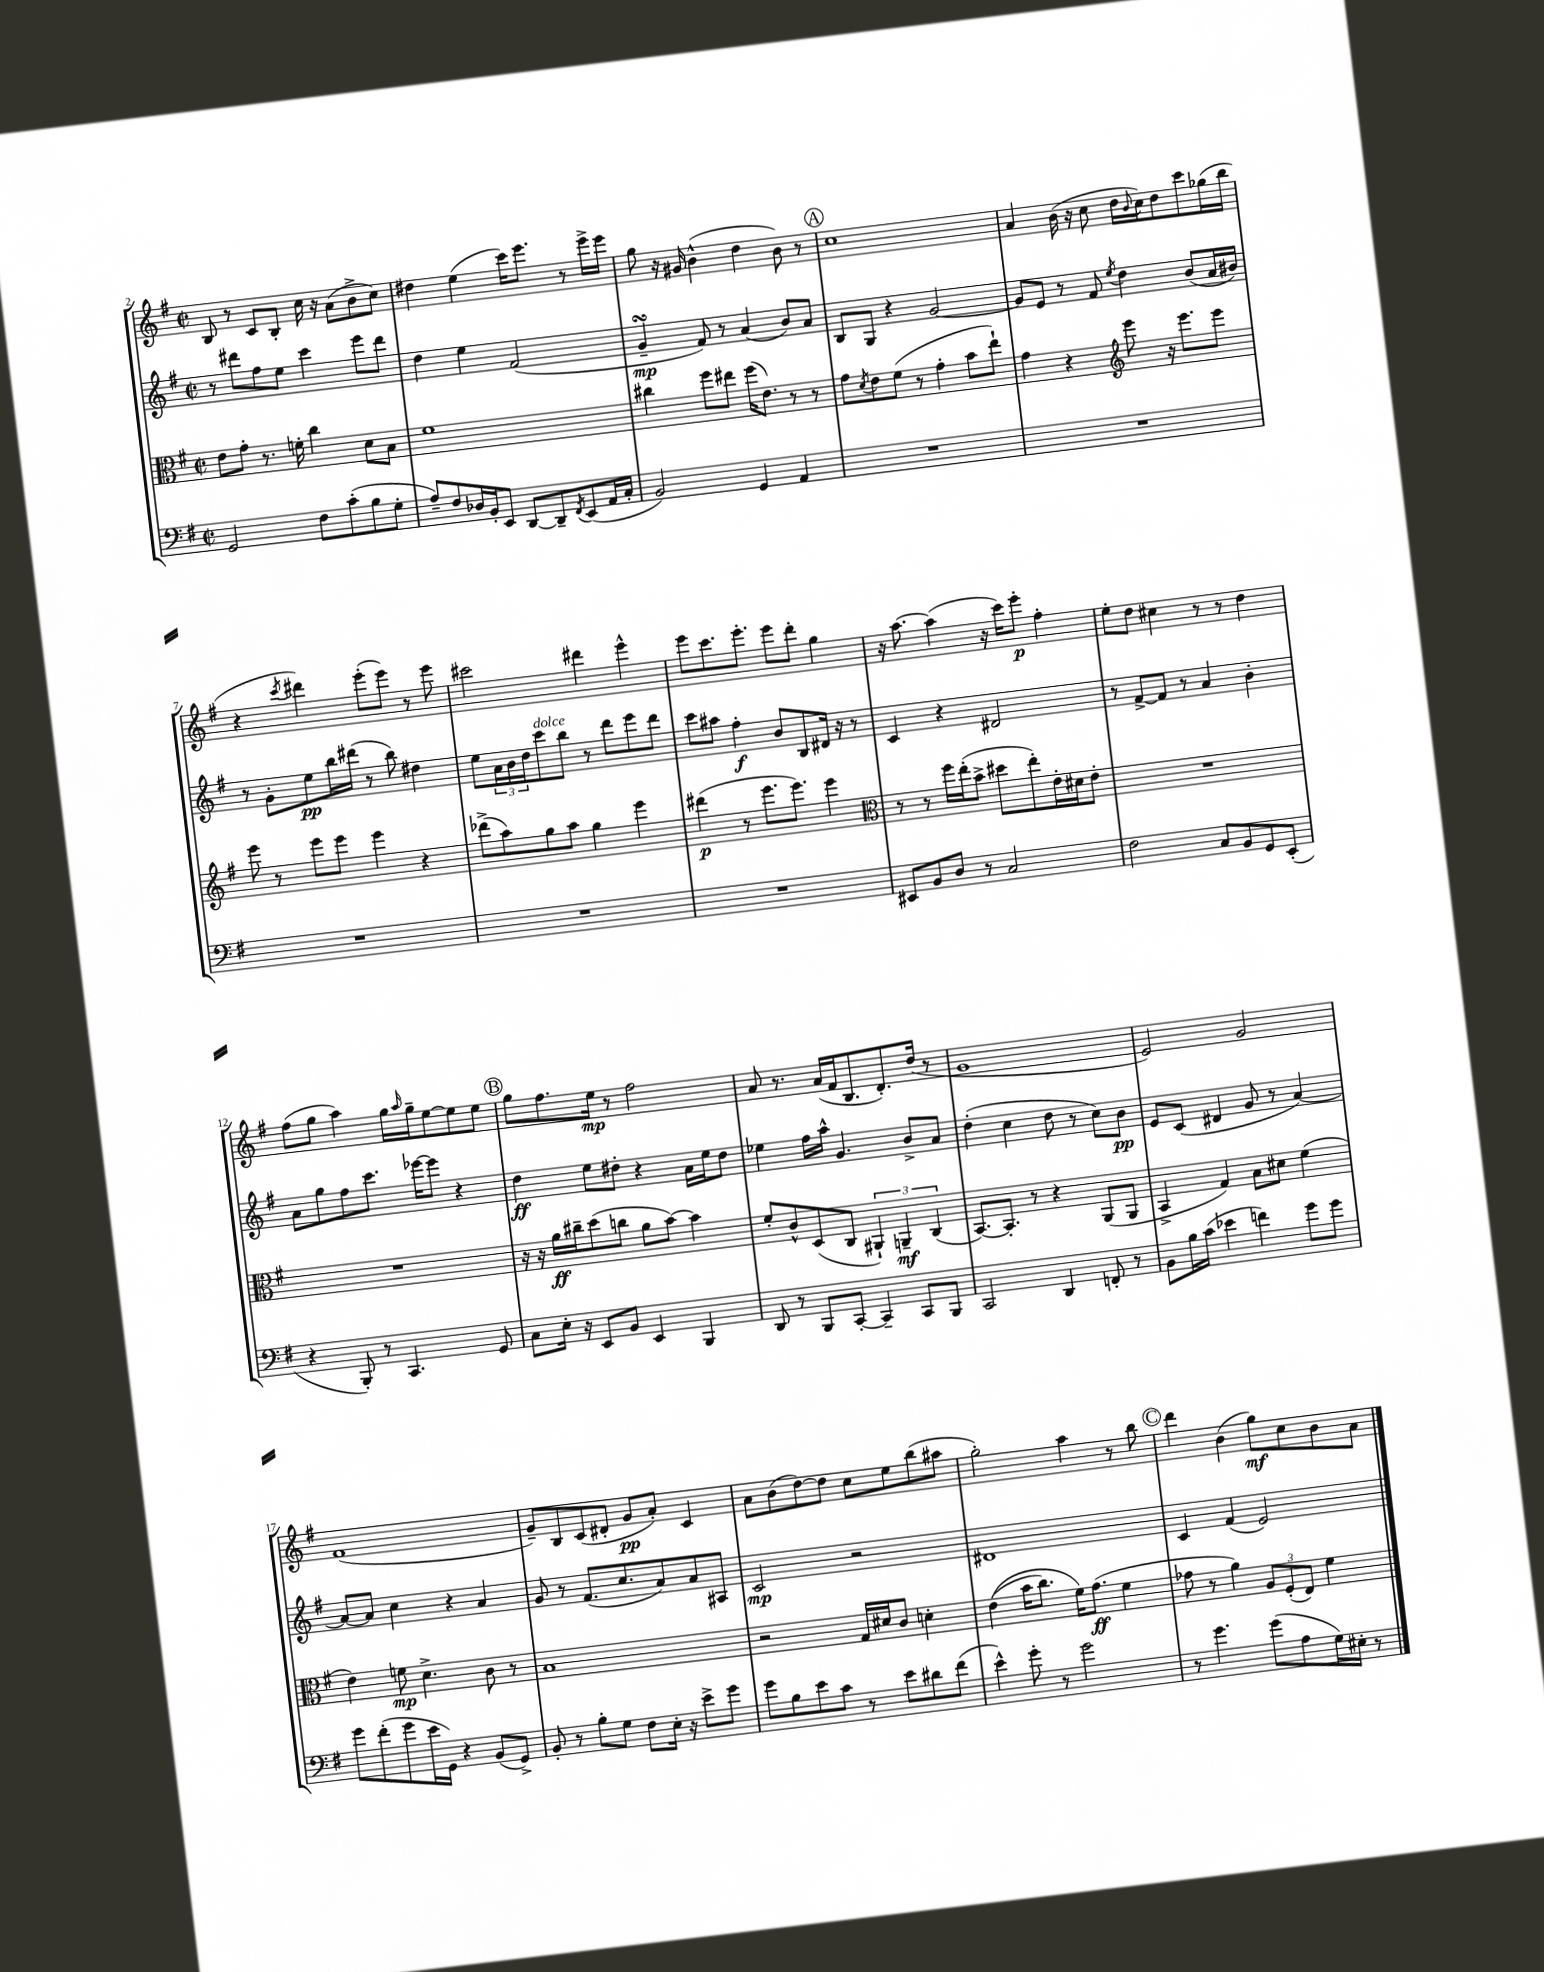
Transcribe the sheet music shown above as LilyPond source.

<<
\new StaffGroup <<
\new Staff = "s0" {
    \clef treble \key g \major \defaultTimeSignature \time 2/2
    b8 r8 c'8 b8-. c''16 r16 a'8( b'8-> c''8) |
    dis''4 e''4( c'''16) e'''8. r8 e'''16-> e'''16 |
    g''8 r16 gis'16 b'4-^( d''4 b'8) r8 |
    \mark \markup { \circle "A" } c''1 |
    a'4 b'16( r16 c''8 d''16 \appoggiatura { b'8 } c''16) d''8 c'''8 ges''16( b''16 |
    r4 \acciaccatura { c'''8 } dis'''4) e'''8-.( e'''8) r8 e'''8 |
    cis'''2 dis'''4 e'''4-^ |
    e'''8 c'''8. e'''8.-. e'''8 d'''8-. g''4 |
    r16 a''8.~ a''4( r16 c'''16) e'''8-.\p fis''4-. |
    e''8-. d''8 cis''4 r8 r8 d''4 |
    fis''8( g''8 a''4) g''16 \grace { a''16 } g''16-- e''8~ e''8 e''8 |
    \mark \markup { \circle "B" } g''8 fis''8. e''16\mp r8 fis''2 |
    a'8 r8. a'16( fis'16 b8. d'8.-.) d''16( r8 |
    g'1 |
    e'2) g'2 |
    fis'1( |
    g'8--) b8 c'8( dis'8-. g'8\pp a'8-.) c'4 |
    a'8 b'8( d''8~) d''8 c''8 e''8 b''8( ais''8 |
    g''2-.) a''4 r8 b''8 |
    \mark \markup { \circle "C" } d'''4 b'4( g''8\mf) c''8 b'8 a'8 \bar "|." |
}
\new Staff = "s1" {
    \clef treble \key g \major \defaultTimeSignature \time 2/2
    r8 dis'''8 fis''8 e''8 c'''4 e'''8 dis'''8 |
    d''4 e''4 fis'2( |
    g'4--\turn\mp fis'8) r8 a'4( b'8) a'8 |
    \mark \markup { \circle "A" } b8 g8 r4 g'2~ |
    g'8 e'8 r8 fis'8 \acciaccatura { e''8 } d''4 b'8( a'16 bis'16) |
    r8 g'8-. e''8\pp b''16 dis'''16( r8 b''8) dis''4 |
    e''8 \tuplet 3/2 { a'16 b'16 d''16 } c'''8^\markup { \italic "dolce" } b''8 r8 d'''8 e'''8 d'''8 |
    c'''8 ais''8 fis''4-.\f b'8 b8 dis'16 r16 r8 |
    c'4 r4 dis'2 |
    r8 fis'8~-> fis'8 r8 a'4 b'4-. |
    a'8 g''8 fis''8 c'''8. ees'''16~ ees'''8 r4 |
    \mark \markup { \circle "B" } d''4\ff e''8 dis''8-. r4 a'16 e''16 dis''8 |
    ees''4 fis''16 a''16-^ g'4. b'8-> a'8 |
    d''4-.( c''4 d''8 r8 c''8) b'8\pp |
    e'8 c'8( dis'4 g'8 r8 a'4~) |
    a'8~ a'8 c''4 r4 a'4 |
    g'8 r8 fis'8.( c''8. a'8) a'8 ais8 |
    c'2\mp r2 |
    dis'1 |
    \mark \markup { \circle "C" } c'4 fis'4( e'2) \bar "|." |
}
\new Staff = "s2" {
    \clef alto \key g \major \defaultTimeSignature \time 2/2
    e'8 g'8-. r8. f'16-. c''4 d'8 b8 |
    fis'1 |
    cis''4 fis''8 eis''8 fis''16( e'8.) r8 r8 |
    \mark \markup { \circle "A" } g'8 \acciaccatura { d'8 } e'8 fis'8( r8 g'4-. b'8 e''8-!) |
    g'4 r4 \clef treble e'''8 r16 e'''8. e'''8 |
    e'''8 r8 e'''8 e'''8 e'''4 r4 |
    des'''8->( a''8) g''8 a''8 g''4 e'''4 |
    dis'''4\p( r8 e'''8. e'''8.) e'''4 |
    \clef alto r8 r8 fis''16 e''16-.( b'8-> dis''8 e''8-.) e'16-. dis'16 e'8-. |
    R1 |
    R1 |
    \mark \markup { \circle "B" } r16 r16 a'16\ff cis''16-- d''8( c''8 a'8 b'8~) b'4 |
    fis'8-. c'8-^ d8( c8 \tuplet 3/2 { ais,4-!) a,4--\mf c4( } |
    b,8.~) b,8.-. r8 r4 a,8( a,8 |
    b,4-> g4) b8 dis'8 fis'4( |
    e'4) f'8\mp d'4.-> c'8 r8 |
    b1 |
    r2 g16 dis'16 c'8 d'4-. |
    e'4(\( b'16 c''8.) fis'16\) g'8.\ff( fis'4 |
    \mark \markup { \circle "C" } ges'8 r8 a'4) \tuplet 3/2 { a8 fis8-.( e8) } fis'4 \bar "|." |
}
\new Staff = "s3" {
    \clef bass \key g \major \defaultTimeSignature \time 2/2
    g,2 fis8 c'8-.( b8 g8-. |
    a8--) fis8 des16 b,16-. e,8 d,8~ d,8-- \acciaccatura { fis,8 } e,8( a,16 c16-. |
    b,2) g,4 a,4 |
    \mark \markup { \circle "A" } R1 |
    R1 |
    R1 |
    R1 |
    R1 |
    eis,8 b,8 d8 r8 c2 |
    fis2 c8 b,8 g,8 e,8-.( |
    r4 b,,8-.) r8 c,4. g,8 |
    \mark \markup { \circle "B" } c8 e16-. r16 e,8 b,8 e,4 b,,4 |
    d,8 r8 b,,8 c,8~-. c,4-- c,8 b,,8 |
    c,2 d,4 f,8-. r8 |
    b,8 b16 c'16( ees'4 f'4) g'8 g'8 |
    g'8 fis'8-.( g'8 e'16 g,16) r4 b,8( g,8->) |
    b,8-. r8 b8-. g8 fis8 e16-. r16 e'8-> g'8 |
    g'8 b8 e'8 c'8 r8 e'8 dis'8 fis'8( |
    e'4-^) g'8-. r8 g'2 |
    \mark \markup { \circle "C" } r8 g'4. g'8( a8 g16) eis16-. r8 \bar "|." |
}
>>
>>
\layout { \context { \Score currentBarNumber = #2 } }
